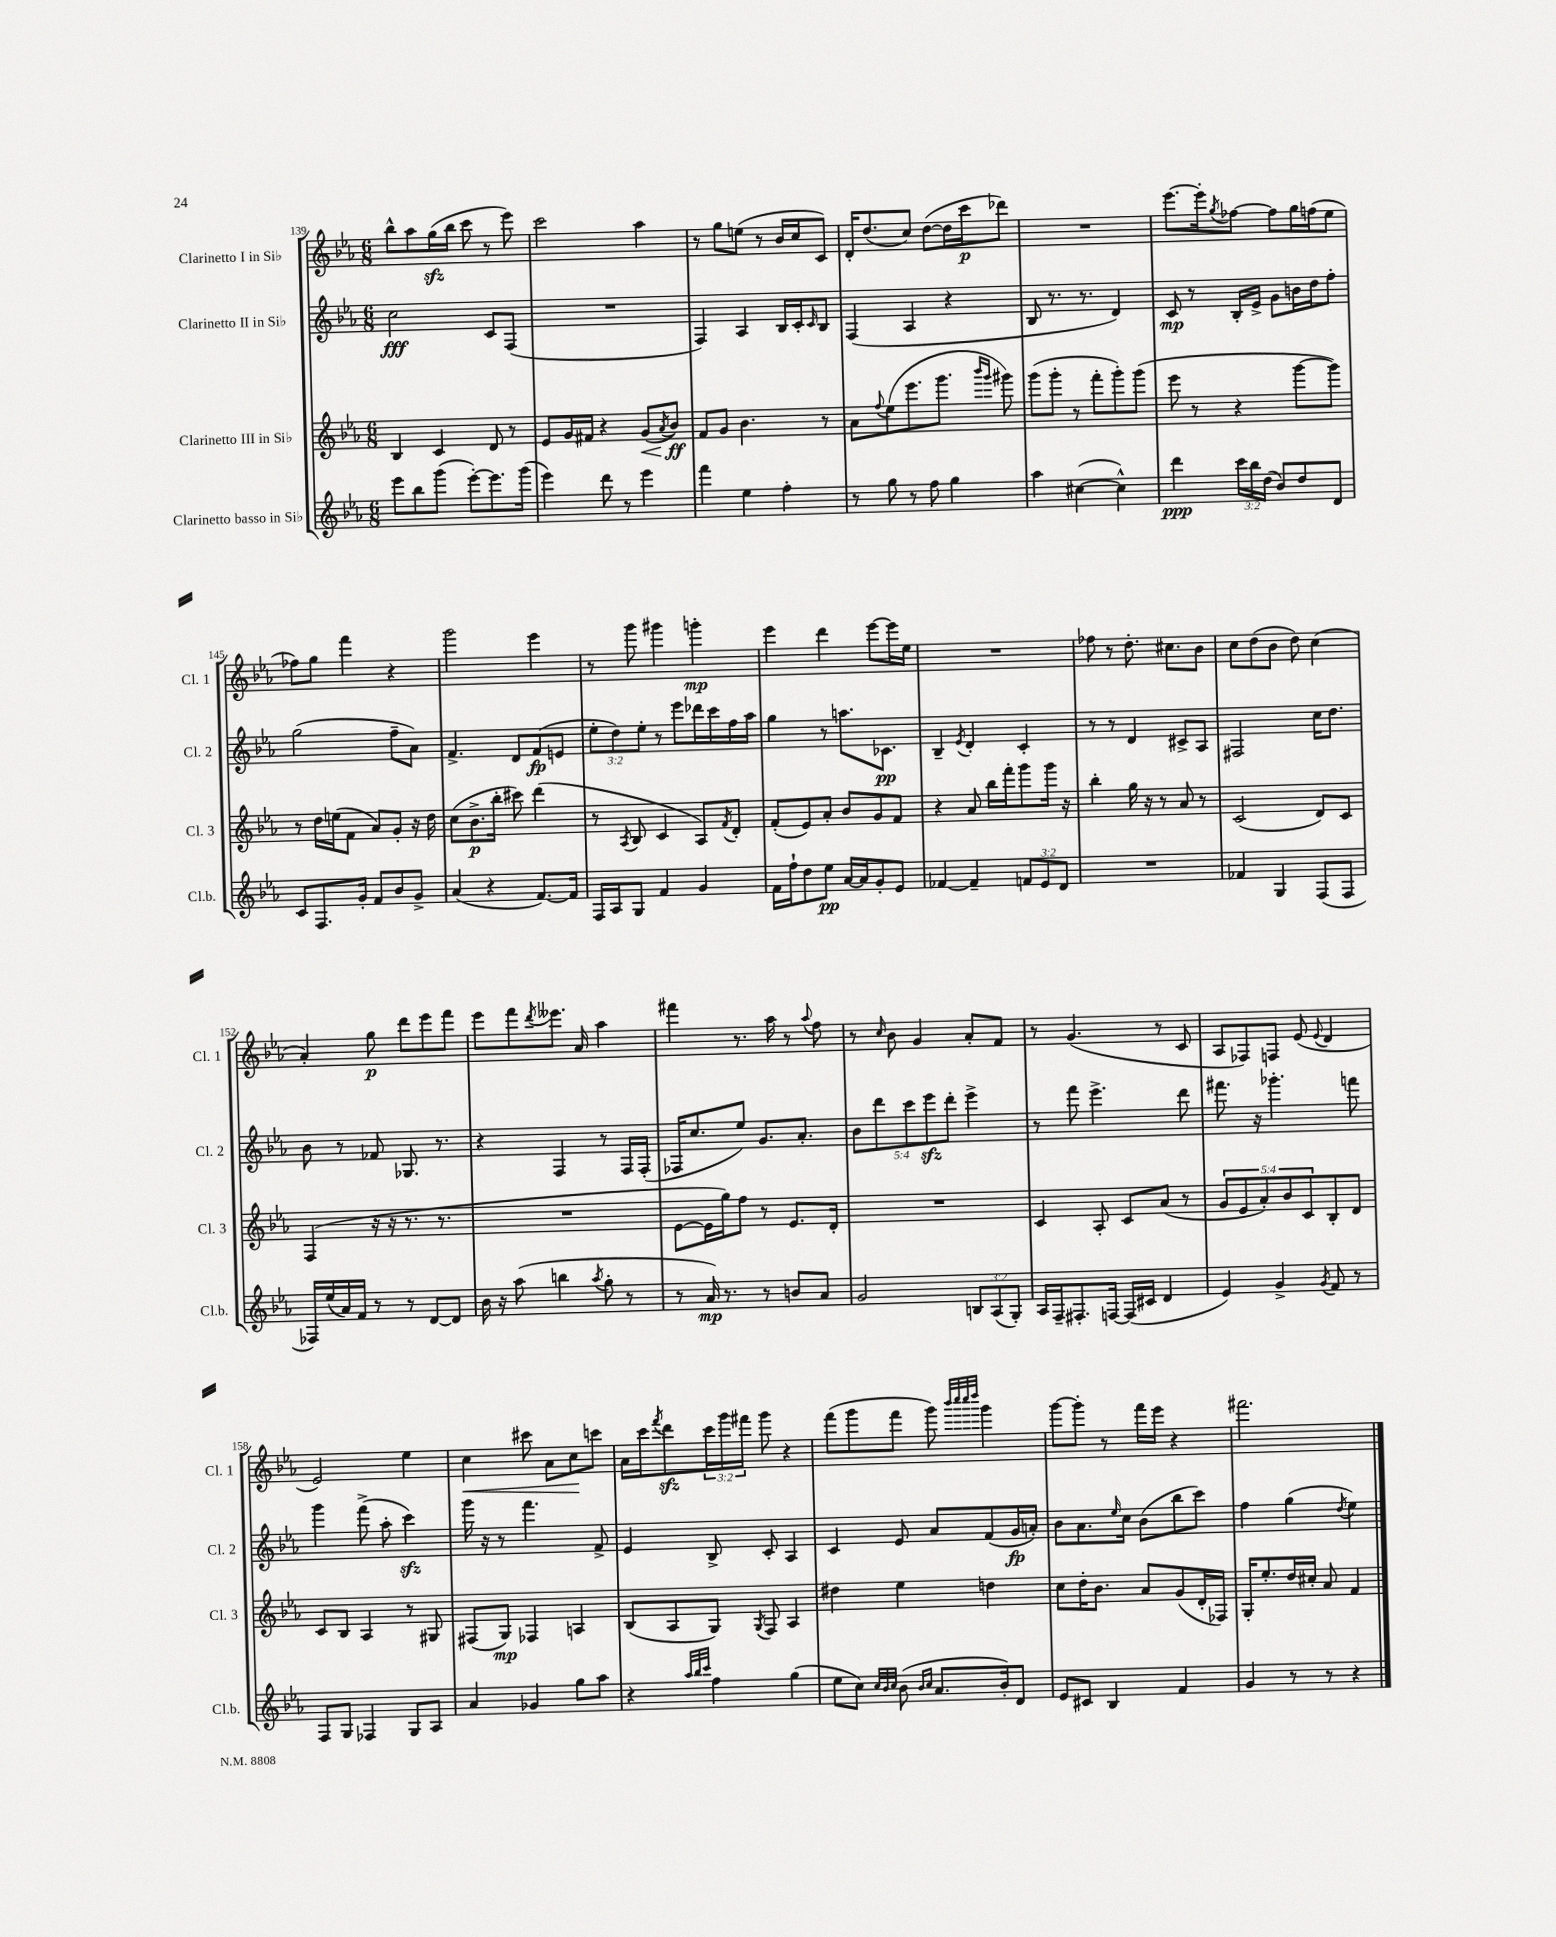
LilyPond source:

<<
\new StaffGroup <<
\new Staff = "s0" \with { instrumentName = "Clarinetto I in Sib" shortInstrumentName = "Cl. 1" } {
    \clef treble \key ees \major \numericTimeSignature \time 6/8 \override Staff.TupletNumber.text = #tuplet-number::calc-fraction-text
    bes''8-^ aes''8 g''16\sfz( bes''16 c'''8 r8 ees'''8) |
    c'''2 aes''4 |
    r8 g''8 e''8( r8 bes'16 c''16 c'8) |
    d'16-. d''8.( c''8) d''8~( d''16 c'''16\p des'''8) |
    R2. |
    ees'''8.~ ees'''16-. \acciaccatura { g''8 } fes''8~ fes''8 g''16 f''16( ees''8 |
    fes''8) g''8 f'''4 r4 |
    g'''2 ees'''4 |
    r8 g'''8 gis'''4 g'''4-.\mp |
    ees'''4 d'''4 ees'''8~ ees'''16 ees''16 |
    R2. |
    fes''8 r8 d''8.-. cis''8. bes'8 |
    c''8 d''8( bes'8 d''8) c''4( |
    aes'4-.) g''8\p d'''8 ees'''8 f'''8 |
    ees'''8 f'''8 \acciaccatura { d'''8 } eeses'''8. aes'16 aes''4 |
    fis'''4 r8. aes''16 r8 \appoggiatura { aes''8 } f''8 |
    r8 \grace { c''16 } bes'8 g'4 aes'8-. f'8 |
    r8 g'4.( r8 c'8 |
    aes8 fes8) f8 ees'8( \appoggiatura { ees'8 } d'4 |
    ees'2) ees''4 |
    c''4\< cis'''8 aes'8 c''8\! c'''8 |
    aes'16 c'''16 \acciaccatura { f'''8 } d'''8\sfz \tuplet 3/2 { c'''16 g'''16 fis'''16 } g'''8 r4 |
    f'''8( g'''8 f'''8 g'''8) \grace { bes'''32 c''''32 c''''32 d''''32 } g'''4 |
    g'''8~ g'''8-. r8 f'''16 ees'''16 r4 |
    fis'''2. \bar "|." |
}
\new Staff = "s1" \with { instrumentName = "Clarinetto II in Sib" shortInstrumentName = "Cl. 2" } {
    \clef treble \key ees \major \numericTimeSignature \time 6/8 \override Staff.TupletNumber.text = #tuplet-number::calc-fraction-text
    c''2\fff c'8 f8( |
    R2. |
    f4) aes4 bes16 c'16-. \grace { c'16 } bes8 |
    f4( aes4 r4 |
    bes8 r8. r8. d'4) |
    c'8\mp r8 bes16-. ees'16-> g'8 b'16 d''16 f''8-. |
    g''2( f''8-- aes'8) |
    f'4.-> d'8 f'8\fp( e'8 |
    \tuplet 3/2 { ees''8-. d''8) ees''8-. } r8 ees'''8 des'''16 c'''16 f''16 aes''16 |
    g''4 r8 a''8. ces'8.\pp |
    bes4-- \acciaccatura { ees'8 } d'4-. c'4-. |
    r8 r8 d'4 cis'8-> aes8 |
    fis2 c''16 d''8. |
    bes'8 r8 fes'8 ges8. r8. |
    r4 f4 r8 f16 f16-.( |
    fes16 c''8. ees''8) g'8. aes'8.-. |
    \tuplet 5/4 { bes'8 d'''8 c'''8 ees'''8\sfz d'''8-. } ees'''4-> |
    r8 f'''8 ees'''4.-> d'''8 |
    fis'''8. r16 ges'''4.-. f'''8 |
    g'''4 f'''8->( aes''8-. c'''4\sfz) |
    g'''16 r16 r8 f'''4. f'8-> |
    ees'4 bes8-> c'8-. aes4 |
    c'4 ees'8 aes'8 f'8( g'16\fp a'16-.) |
    bes'8 aes'8. \grace { ees''16 } c''16 bes'8( bes''8 c'''8) |
    f''4 g''4( \acciaccatura { d''8 } ees''4) \bar "|." |
}
\new Staff = "s2" \with { instrumentName = "Clarinetto III in Sib" shortInstrumentName = "Cl. 3" } {
    \clef treble \key ees \major \numericTimeSignature \time 6/8 \override Staff.TupletNumber.text = #tuplet-number::calc-fraction-text
    bes4 c'4 d'8 r8 |
    ees'8 g'16 fis'16 r4 g'8\<( \acciaccatura { aes'8 } bes'8\ff\!) |
    f'8 g'8 bes'4. r8 |
    aes'8 \appoggiatura { f''8 } ees''8( ees'''8. g'''8. \grace { bes'''16 g'''16 } gis'''8) |
    g'''8( g'''8-. r8 f'''8-. g'''8-.) g'''8( |
    ees'''8 r8 r4 g'''8~ g'''8) |
    r8 d''16 e''16( f'8 aes'8) g'8-. r16 d''16 |
    c''8( bes'8.->\p bes''16-. cis'''8) d'''4( |
    r8 \acciaccatura { aes8 } bes8 c'4 aes8) \acciaccatura { f'8 } d'8-. |
    f'8-.( ees'8) aes'8-. bes'8 g'8 f'8 |
    r4 aes'8 bes''16 f'''16-. g'''8 g'''16 r16 |
    bes''4-. g''16 r16 r8 aes'8 r8 |
    c'2( d'8) c'8 |
    f4( r16 r16 r8. r8. |
    R2. |
    ees'8~ ees'16 g''16) f''8 r8 ees'8. d'16-. |
    R2. |
    c'4 aes8-. c'8 aes'8( r8 |
    \tuplet 5/4 { g'8 ees'8 aes'8-.) bes'8 c'8 } bes8-. d'8 |
    c'8 bes8 aes4 r8 gis8 |
    fis8( g8\mp) fes4 a4 |
    bes8( aes8 g8) \acciaccatura { g8 } f8 aes4 |
    dis''4 ees''4 d''4 |
    c''8 d''16-. bes'8. aes'8 g'8( d'16-. fes16) |
    g16-. ees''8.-. d''16 cis''16-. aes'8 f'4 \bar "|." |
}
\new Staff = "s3" \with { instrumentName = "Clarinetto basso in Sib" shortInstrumentName = "Cl.b." } {
    \clef treble \key ees \major \numericTimeSignature \time 6/8 \override Staff.TupletNumber.text = #tuplet-number::calc-fraction-text
    ees'''8 bes''8 g'''8( ees'''8~-.) ees'''8. g'''16( |
    ees'''4) d'''8 r8 ees'''4 |
    f'''4 ees''4 f''4-. |
    r8 g''8 r8 f''8 g''4 |
    aes''4 cis''4~( cis''4-^) |
    d'''4\ppp \tuplet 3/2 { c'''16 bes''16 d''16( } bes'8) d''8 d'8 |
    c'8 f8. g'16-. f'8 bes'8 g'8-> |
    aes'4( r4 f'8.~) f'16 |
    f16 aes16 g8 f'4 g'4 |
    f'16 f''16-! d''8 ees''8\pp aes'16~ aes'16 g'8-. ees'8 |
    fes'4~ fes'4-- \tuplet 3/2 { f'8 ees'8 d'8 } |
    R2. |
    fes'4 g4 f8( f8 |
    fes16) ees''16( aes'16) f'16 r8 r8 d'8~ d'8 |
    bes'16 r16 aes''8( b''4 \acciaccatura { aes''8 } g''8-. r8 |
    r8 aes'16\mp) r8. r8 b'8 aes'8 |
    g'2 \tuplet 3/2 { b8 aes8( g8-.) } |
    aes16 f16-- fis8.-. f16~ f16( cis'16 d'4 |
    ees'4) g'4-> \acciaccatura { g'8 } f'8 r8 |
    f8 g8 fes4 g8 aes8 |
    aes'4 ges'4 g''8 aes''8 |
    r4 \grace { aes''32 bes''32 c'''32 } f''4 g''4( |
    ees''8 c''8) \grace { c''32 bes'32 c''32 } bes'8( \grace { bes'16 c''16 } aes'8. bes'16-.) d'8 |
    ees'8 cis'8 bes4 f'4 |
    g'4 r8 r8 r4 \bar "|." |
}
>>
>>
\layout { \context { \Score currentBarNumber = #139 } }
